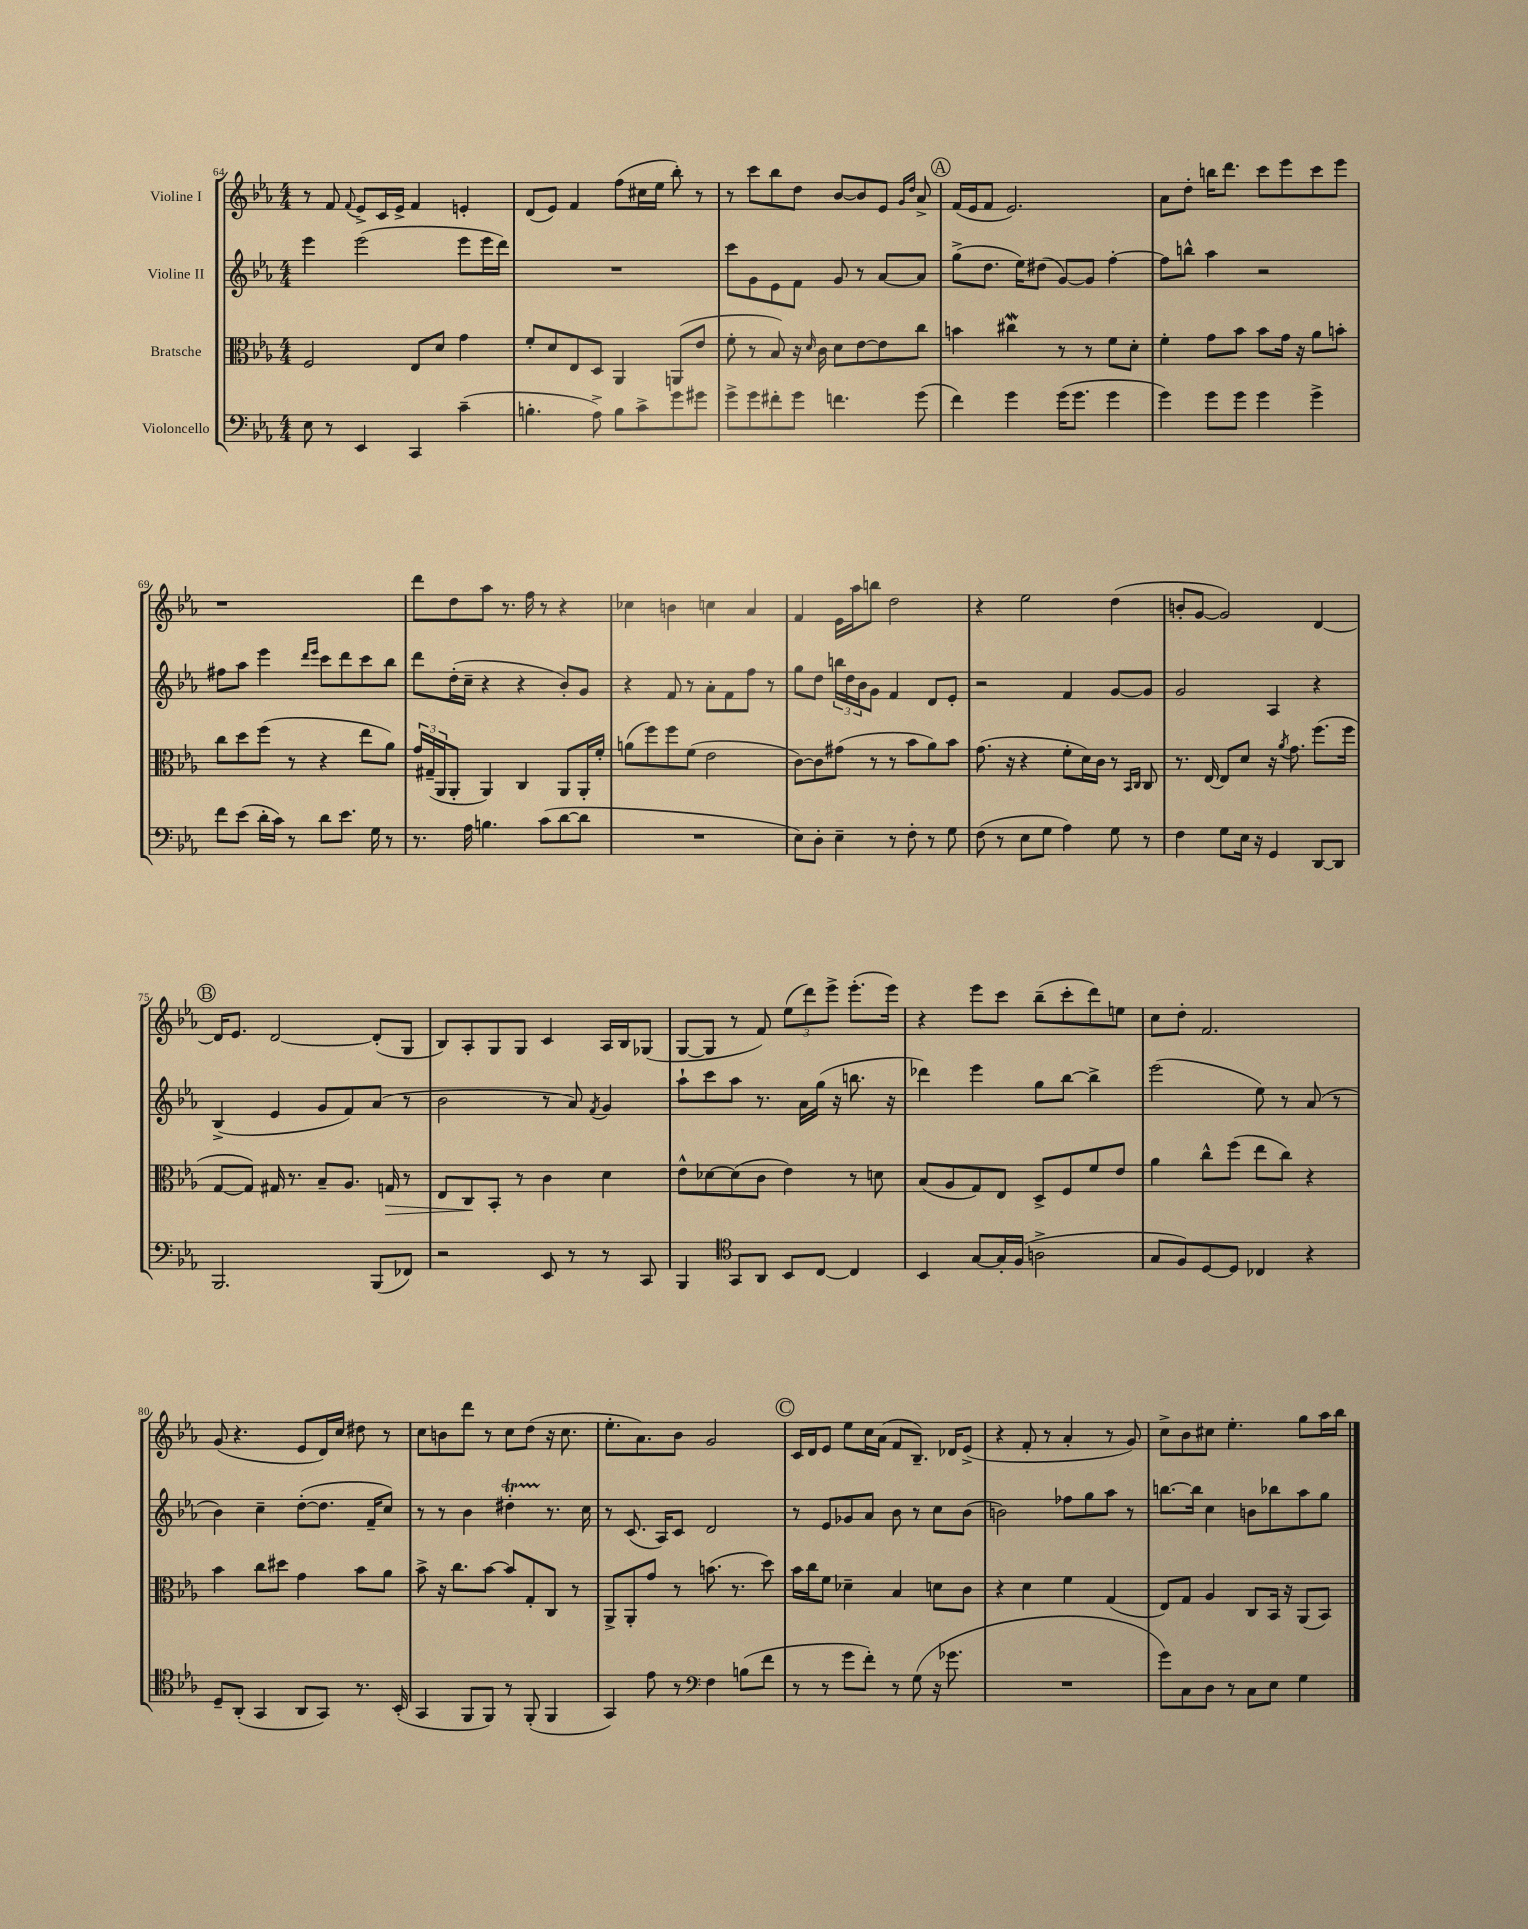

**kern	**kern	**kern	**kern
*staff4	*staff3	*staff2	*staff1
*clefF4	*clefC3	*clefG2	*clefG2
*k[b-e-a-]	*k[b-e-a-]	*k[b-e-a-]	*k[b-e-a-]
*M4/4	*M4/4	*M4/4	*M4/4
8E-	2F	4eee-	8r
8r	.	.	8f
.	.	.	8qqf
4EE-	.	(2eee-	8e-^
.	.	.	16c
.	.	.	16e-^
4CC	8E-	.	4f
.	8d	.	.
(4c~	4g	8eee-	4e'
.	.	16eee-	.
.	.	16ddd)	.
=	=	=	=
4.B'	8f'	1r	(8d
.	8d	.	8e-)
.	8E-	.	4f
8A-^)	8D	.	.
8B	4AA-	.	(8ff
8c^	.	.	16cc#
.	.	.	16ee-
8g	(8AA	.	8bb-')
8g#	8e-	.	8r
=	=	=	=
8g^	8f'	8ccc	8r
8g	8r	8g	8ccc
8f#'	8B-)	8e-	8bb-
8g	16r	8f	8dd
.	16qqd	.	.
.	16c	.	.
4.f	8d	8g	[8b-
.	[8e-	8r	8b-]
.	8e-]	[8a-	8e-
.	.	.	16qqg
.	.	.	16qqdd
(8g	8cc	8a-]	8a-^
=	=	=	=
4f)	4b	(8gg^	(16f
.	.	.	16e-
.	.	8.dd	8f
4g	4cc#	.	2.e-)
.	.	16ee-)	.
.	.	(8dd#	.
(16g	8r	[8g)	.
8.g	.	.	.
.	8r	8g]	.
4g	8f	[4ff'	.
.	8d'	.	.
=	=	=	=
4g)	4f'	8ff]	8a-
.	.	8bb^^	8dd'
8g	8g	4aa-	16bb
.	.	.	8.ddd
8g	8b-	.	.
4g	8b-	2r	8ccc
.	16g	.	8eee-
.	16r	.	.
4g^	8a-	.	8ccc
.	8b'	.	8eee-
=	=	=	=
8f	8cc	8ff#	1r
(8e-	8dd	8aa-	.
16d'	(8ff	4eee-	.
16c)	.	.	.
8r	8r	.	.
.	.	16qqddd	.
.	.	16qqeee-	.
8d	4r	8ccc	.
8.e-	.	8ddd	.
.	8ee-	8ccc	.
16G	.	.	.
8r	8a-)	8bb-	.
=	=	=	=
8.r	24g	8ddd	8ddd
.	(24G#~	.	.
.	24AA-	.	.
.	8AA-'	(16dd'	8dd
16A-	.	16cc~	.
4.B	4AA-)	4r	8aa-
.	.	.	8.r
.	4C	4r	.
.	.	.	16ff
(8c	.	.	8r
[8d	8AA-	8b-')	4r
8d]	16AA-'	8g	.
.	16f'	.	.
=	=	=	=
1r	(8a	4r	4cc-
.	8ff)	.	.
.	8ff	8f	4b
.	(8f	8r	.
.	2e-	8a-'	4cc
.	.	8f	.
.	.	8ff	4a-
.	.	8r	.
=	=	=	=
8E-)	[8c)	8gg	4f
8D'	8c]	8dd	.
4E-~	(8g#	24bb	16e-
.	.	24dd	.
.	.	.	16aa-
.	.	24b-	.
.	8r	8g	8bb
8r	8r	4f	2dd
8F'	8b-	.	.
8r	8a-)	8d	.
8G	8b-	8e-'	.
=	=	=	=
(8F	(8.g	2r	4r
8r	.	.	.
.	16r	.	.
8E-	4r	.	2ee-
8G	.	.	.
4A-)	8f'	4f	.
.	16d)	.	.
.	16c	.	.
8G	8r	[8g	(4dd
.	16qqBB-	.	.
.	16qqC	.	.
8r	8C	8g]	.
=	=	=	=
4F	8.r	2g	8b'
.	.	.	[8g
.	[16E-	.	.
8G	8E-]	.	2g])
16E-	8d	.	.
16r	.	.	.
4GG	16r	4A-	.
.	8qa-	.	.
.	8.g	.	.
[8DD	(8.ff	4r	[4d
8DD]	.	.	.
.	16ff	.	.
=	=	=	=
2.BBB-	[8G	(4B-^	16d]
.	.	.	8.e-
.	8G])	.	.
.	16G#	4e-	[2d
.	8.r	.	.
.	8B-~	8g	.
.	8.A-	8f)	.
(8BBB-	.	(8a-	(8d']
.	16G	.	.
8FF-)	8r	8r	8G
=	=	=	=
2r	8E-	2b-	8B-)
.	8C	.	8A-'
.	8BB-'	.	8G
.	8r	.	8G
8EE-	4c	8r	4c
8r	.	8a-)	.
.	.	8qf	.
8r	4d	4g	16A-
.	.	.	16B-
8CC	.	.	(8G-
=	=	=	=
4BBB-	8e-^^	8aa-`	[8G
.	[8d-	8ccc	8G]
*clefC4	*	*	*
8GG	(8d-]	8aa-	8r
8AA-	8c	8.r	8f)
8BB-	4e-)	.	(12ee-
.	.	16a-	.
.	.	.	12ddd)
[8C	.	(16gg	.
.	.	.	12eee-^
.	.	16r	.
4C]	8r	8.bb	(8.eee-'
.	8d	.	.
.	.	16r	16eee-)
=	=	=	=
4BB-	(8B-	4ddd-)	4r
.	8A-	.	.
[8G	8G)	4eee-	8eee-
16G']	8E-	.	8ccc
(16F	.	.	.
2A^	8D^	8gg	(8bb-~
.	8F	[8bb-	8ccc'
.	8f	4bb-^]	8ddd)
.	8e-	.	8ee
=	=	=	=
8G	4a-	(2eee-	8cc
8F)	.	.	8dd'
[8D	8cc^^	.	2.f
8D]	(8ff	.	.
4C-	8ee-	8ee-)	.
.	8cc)	8r	.
4r	4r	(8a-	.
.	.	8r	.
=	=	=	=
8D~	4b-	4b-)	(8g
(8AA-'	.	.	4.r
4GG	8cc	4cc~	.
.	8dd#	.	.
8AA-	4g	([8dd'	8e-
8GG)	.	8.dd]	16d)
.	.	.	16cc
8.r	8b-	.	8dd#
.	.	16f~	.
.	8a-	8cc)	8r
(16BB-'	.	.	.
=	=	=	=
4GG	8b-^	8r	8cc
.	16r	8r	8b
.	8.cc	.	.
8FF	.	4b-	8ddd
8FF)	[8b-	.	8r
8r	8b-]	4dd#'	8cc
(8FF'	8G'	.	(8dd
4FF	8C	8.r	16r
.	.	.	8.cc
.	8r	.	.
.	.	16cc	.
=	=	=	=
4GG)	8AA-^	8r	8.ee-'
.	8AA-'	(8.c	.
.	.	.	8.a-)
8e-	8g	.	.
.	.	16A-)	.
8r	8r	8c	8b-
*clefF4	*	*	*
4F	(8.b	2d	2g
.	8.r	.	.
(8B	.	.	.
8f	8dd)	.	.
=	=	=	=
8r	16b-	8r	16c
.	16cc	.	16d
8r	8f	8e-	8e-
8g	4d-~	8g-	8ee-
8f')	.	8a-	16cc
.	.	.	(16a-
8r	4B-	8b-	8f
(8G	.	8r	8.B-~)
16r	8d	8cc	.
8.g-	.	.	16d-
.	8c	(8b-	(8e-^
=	=	=	=
1r	4r	2b)	4r
.	4d	.	8f'
.	.	.	8r
.	4f	8ff-	4a-'
.	.	8gg	.
.	(4G	8aa-	8r
.	.	8r	8g)
=	=	=	=
8g)	8E-)	[8.bb	8cc^
8C	8G	.	8b-
.	.	16bb]	.
8D	4A-	4cc	8cc#
8r	.	.	4.ee-'
8C	8C	8b	.
8E-	16BB-	8bb-	.
.	16r	.	.
4G	(8AA-	8aa-	8gg
.	8BB-)	8gg	16aa-
.	.	.	16bb-
==	==	==	==
*-	*-	*-	*-
